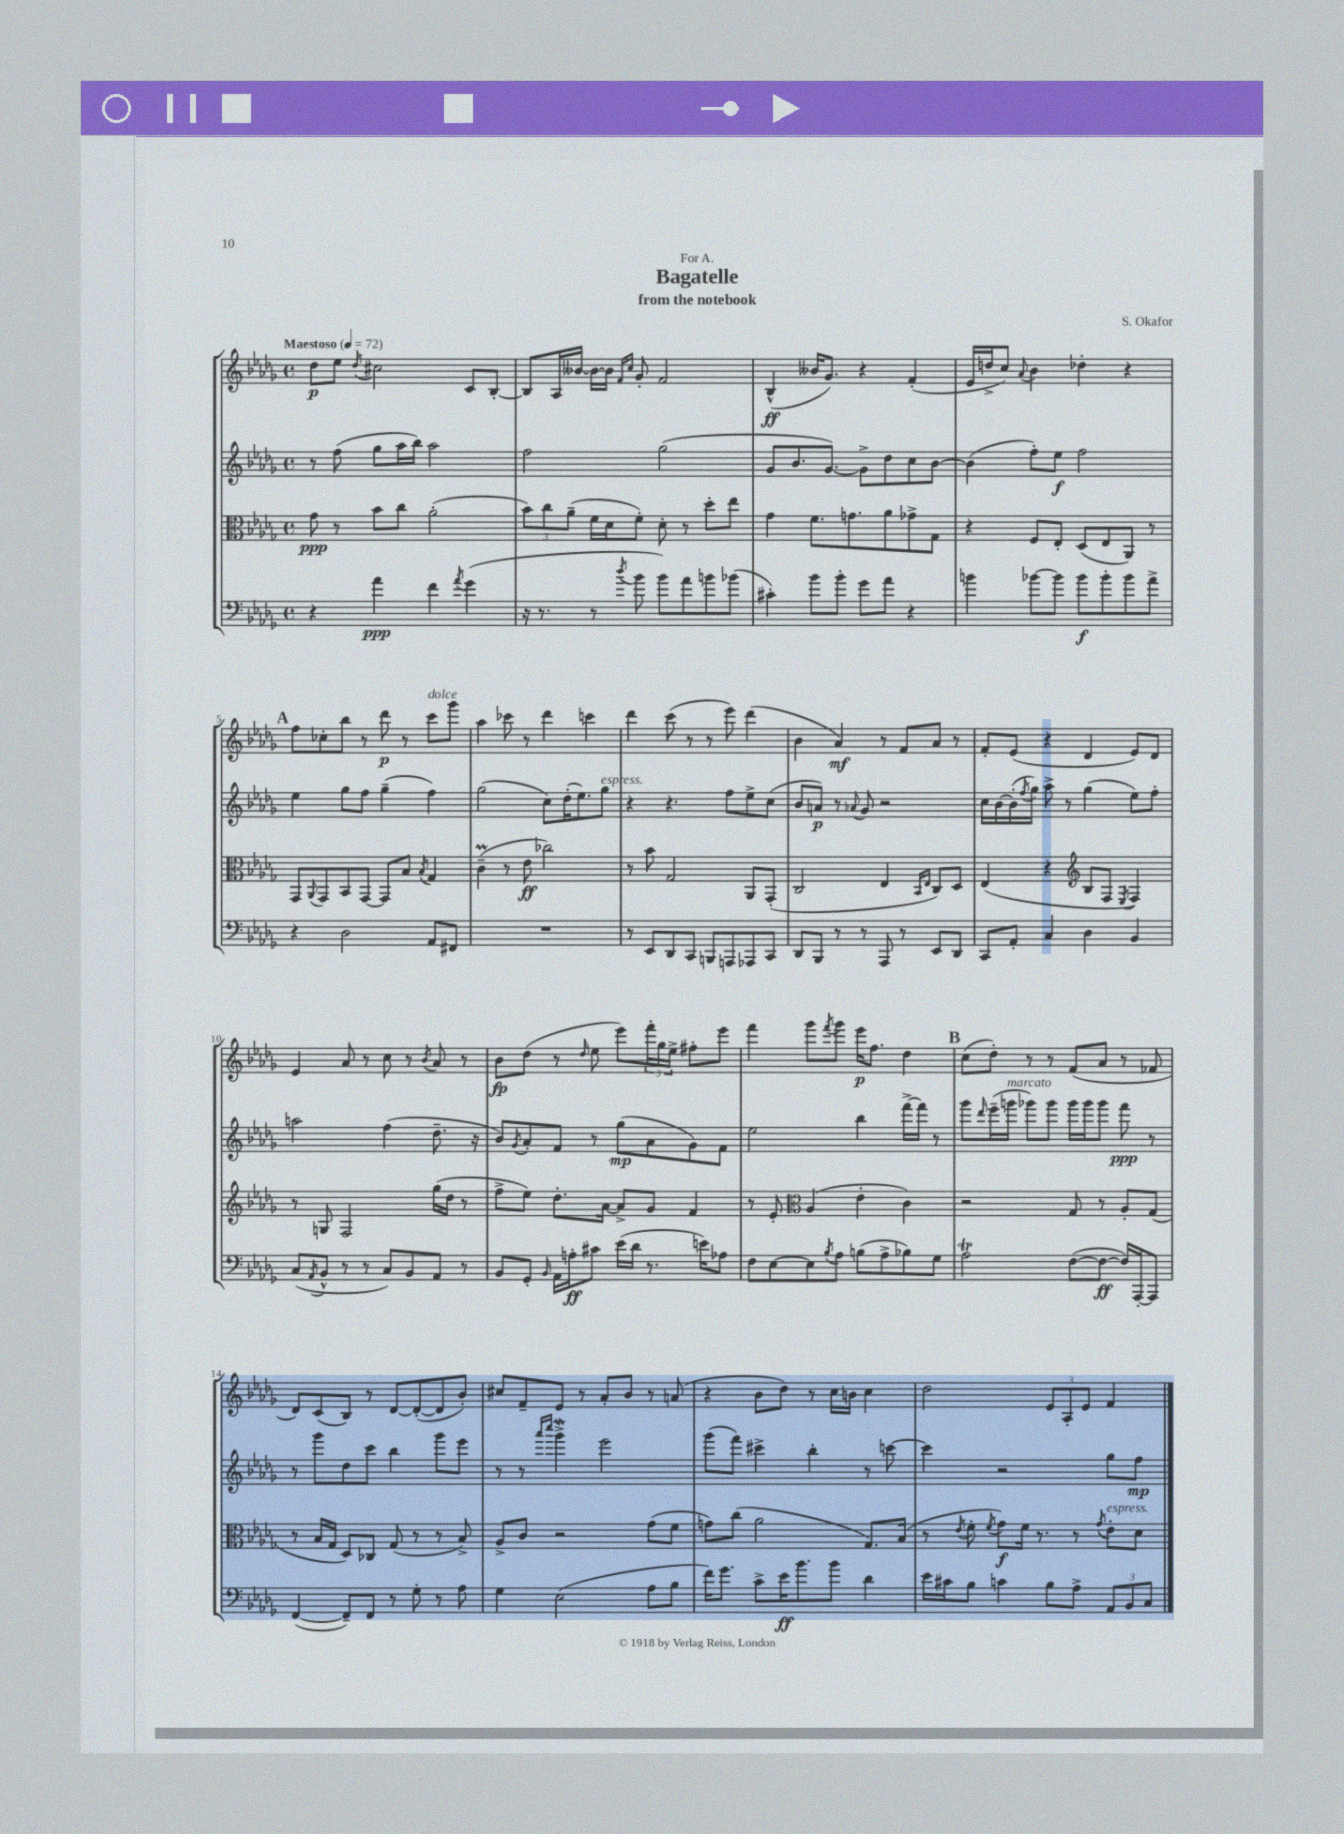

**kern	**kern	**kern	**kern
*staff4	*staff3	*staff2	*staff1
*clefF4	*clefC3	*clefG2	*clefG2
*k[b-e-a-d-g-]	*k[b-e-a-d-g-]	*k[b-e-a-d-g-]	*k[b-e-a-d-g-]
*M4/4	*M4/4	*M4/4	*M4/4
*met(c)	*met(c)	*met(c)	*met(c)
*MM72	*MM72	*MM72	*MM72
4r	8g-	8r	8dd-
.	8r	(8ff	8ee-
.	.	.	8qdd-
4a-	8b-	8gg-	2cc#
.	8cc	16aa-	.
.	.	16bb-)	.
4f	(2a-'	2aa-	.
8qa-	.	.	.
(4g-	.	.	8c
.	.	.	[8B-'
=	=	=	=
16r	12b-)	2ff	8B-]
8.r	.	.	.
.	12cc	.	.
.	.	.	16A-
.	(12a-~	.	.
.	.	.	[16b--
8r	16f	.	16b--_
.	16d-	.	16b--]
.	.	.	16qqf
8qdd-	.	.	16qqcc
8b-	8f')	.	8g-'
8b-)	8d-'	(2gg-	2f
8a-	8r	.	.
8b	8dd-'	.	.
(8b-	8ee-	.	.
=	=	=	=
4c#')	4g-	8g-	(4B-^^
.	.	8.b-	.
8b-	8.f	.	16b--
.	.	[8.g-)	8.g-)
8b-'	.	.	.
.	8.g	.	.
8g-	.	8g-^]	4r
8a-	8a-	8dd-	.
4r	8g-^	8cc	(4f'
.	8G-	[8b-	.
=	=	=	=
4b	4r	(4b-]	16e-
.	.	.	16dd^
.	.	.	8cc)
.	.	.	8qqa-
[8b-	8F	8ff')	4b-
8b-]	8E-'	8ee-	.
8b-	(8D-	2ff	4dd-'
8b-'	8E-	.	.
8b-	8AA-)	.	4r
8a-^	8r	.	.
=	=	=	=
4r	8GG-	4ee-	8ff
.	8qqAA-	.	.
.	8GG-	.	8cc-'
2D-	8BB-	8gg-	8bb-
.	[8GG-	8ff	8r
.	8GG-]	(4gg-~	8ddd-
.	8B-	.	8r
.	8qB-	.	.
8AA-	4G-	4ff)	8ccc
8FF#	.	.	8ggg-
=	=	=	=
1r	(4c~	(2gg-	4aa-
.	8r	.	8ccc-
.	8e-	.	8r
.	2cc-)	8cc)	4ddd-
.	.	(16dd-'	.
.	.	8.ee-)	.
.	.	.	4ccc
.	.	8gg-	.
=	=	=	=
8r	8r	4r	4ddd-
8EE-	8b-	.	.
8DD-	2G-	4.r	(8ccc
8CC	.	.	8r
8BBB	.	.	8r
8AAA	.	8ff	8eee-)
8AAA-	8AA-	8ee-^	(4ddd-
8CC	(8GG-'	(8cc	.
=	=	=	=
8DD-	2C	8b-	4b-
8BBB-	.	8a)	.
8r	.	8r	4a-)
.	.	8qqa-	.
8r	.	8g-	.
8AAA-	4E-	2r	8r
8r	.	.	8f
.	16qqBB-	.	.
.	16qqE-	.	.
8EE-	8C)	.	8a-
8DD-	8D-	.	8r
=	=	=	=
8CC	(4E-	16cc	8f'
.	.	[16b-	.
8AA-'	.	(16b-']	(8e-
.	.	8qff	.
.	.	16gg-)	.
4C	4r	8aa-^	4r
.	.	8r	.
*	*clefG2	*	*
4D-	8B-	(4gg-	4d-
.	8F	.	.
.	8qE-	.	.
4BB-	4F)	8ee-)	8e-)
.	.	8ff'	8d-
=	=	=	=
(8C	8r	2aa	4e-
8qAA-	.	.	.
8BB-^^	8G	.	.
8r	2F	.	8a-
8r	.	.	8r
8C)	.	(4ff	8cc
8BB-	.	.	8r
.	.	.	8qb-
8AA-	(16gg-	8.dd-~	8a-
.	16dd-	.	.
8r	8r	.	8r
.	.	16r	.
=	=	=	=
8BB-	8ff^	8b-)	8b-
.	.	8qg-	.
8GG-'	8ee-)	8a-'	(8dd-
16qqBB-	.	.	.
16AA-	8.dd-'	8f	8r
16A'	.	.	.
.	.	.	16qqdd-
8c#	.	8r	8ee-
.	[16a-	.	.
(16e-	8a-^]	(8gg-	8eee-)
16d-	.	.	.
8.r	8g-	8a-	24fff'
.	.	.	24gg-
.	.	.	24ee-^
.	4f	8g-)	8ff#'
16e)	.	.	.
8A-	.	8f	8eee-
=	=	=	=
8F	8r	2ee-	4fff
[8E-	8e-'	.	.
*	*clefC3	*	*
8E-]	(4A-	.	8ggg-
8qB-	.	.	8qfff
8A-	.	.	8ggg-
(8B	4e-'	4bb-	16eee-
.	.	.	8.ff
8A-^	.	.	.
8B-)	4c)	[16fff^	4dd-
.	.	16fff]	.
8G-	.	8r	.
=	=	=	=
2A-	2r	8ggg-	(8cc
.	.	16qqddd-	.
.	.	(16eee-~	8dd-')
.	.	16ggg	.
.	.	8ggg-)	8r
.	.	8ggg-	8r
([8F	8G-	16ggg-	(8f
.	.	16ggg-	.
8F_	8r	8ggg-	8a-
16F])	8A-'	8fff	8r
[16AAA-'	.	.	.
8AAA-]	(8G-	8r	8f-
=	=	=	=
([4FF	8r	8r	8d-)
.	16B-	8ggg-	(8c
.	16G-	.	.
8FF~])	8D-)	8dd-	8B-)
8FF	8C-	8ccc	8r
8r	(8G-	4bb-	[8d-
8G-'	8r	.	(8d-'_
8r	8r	8ggg-	8d-]
8A-	8B-^)	8eee-	8b-')
=	=	=	=
4G-	8A-^	8r	8cc#
.	8c	8r	8f~
.	.	16qqaaa-	.
.	.	16qqcccc	.
(2E-	2r	4ggg-^	8e-
.	.	.	8r
.	.	2eee-	8a-'
.	.	.	8b-
8A-	(8g-	.	8r
8B-	8f	.	(8a
=	=	=	=
16f)	8g)	(8ggg-	4r
8.g-	.	.	.
.	(8cc	8fff)	.
8c^	2a-	4ccc#^	8b-
16e-	.	.	8dd-)
8.b-	.	.	.
.	.	4bb-'	8r
8b-	.	.	16cc
.	.	.	16b
4d-	8.G-)	8r	4cc
.	.	[8ccc	.
.	(16B-	.	.
=	=	=	=
16e-	8r	4ccc]	2dd-
16c#	.	.	.
.	8qe-	.	.
8B-	8f'	.	.
.	8qf	.	.
4c	8g-)	2r	.
.	16f	.	.
.	8.r	.	.
8B-	.	.	12e-
.	.	.	12A-'
8A-^	8r	.	.
.	.	.	12e-
.	8qg-	.	.
12AA-	8e-'	8gg-	4f
12BB-	.	.	.
.	8d-	8ff	.
12C	.	.	.
==	==	==	==
*-	*-	*-	*-
